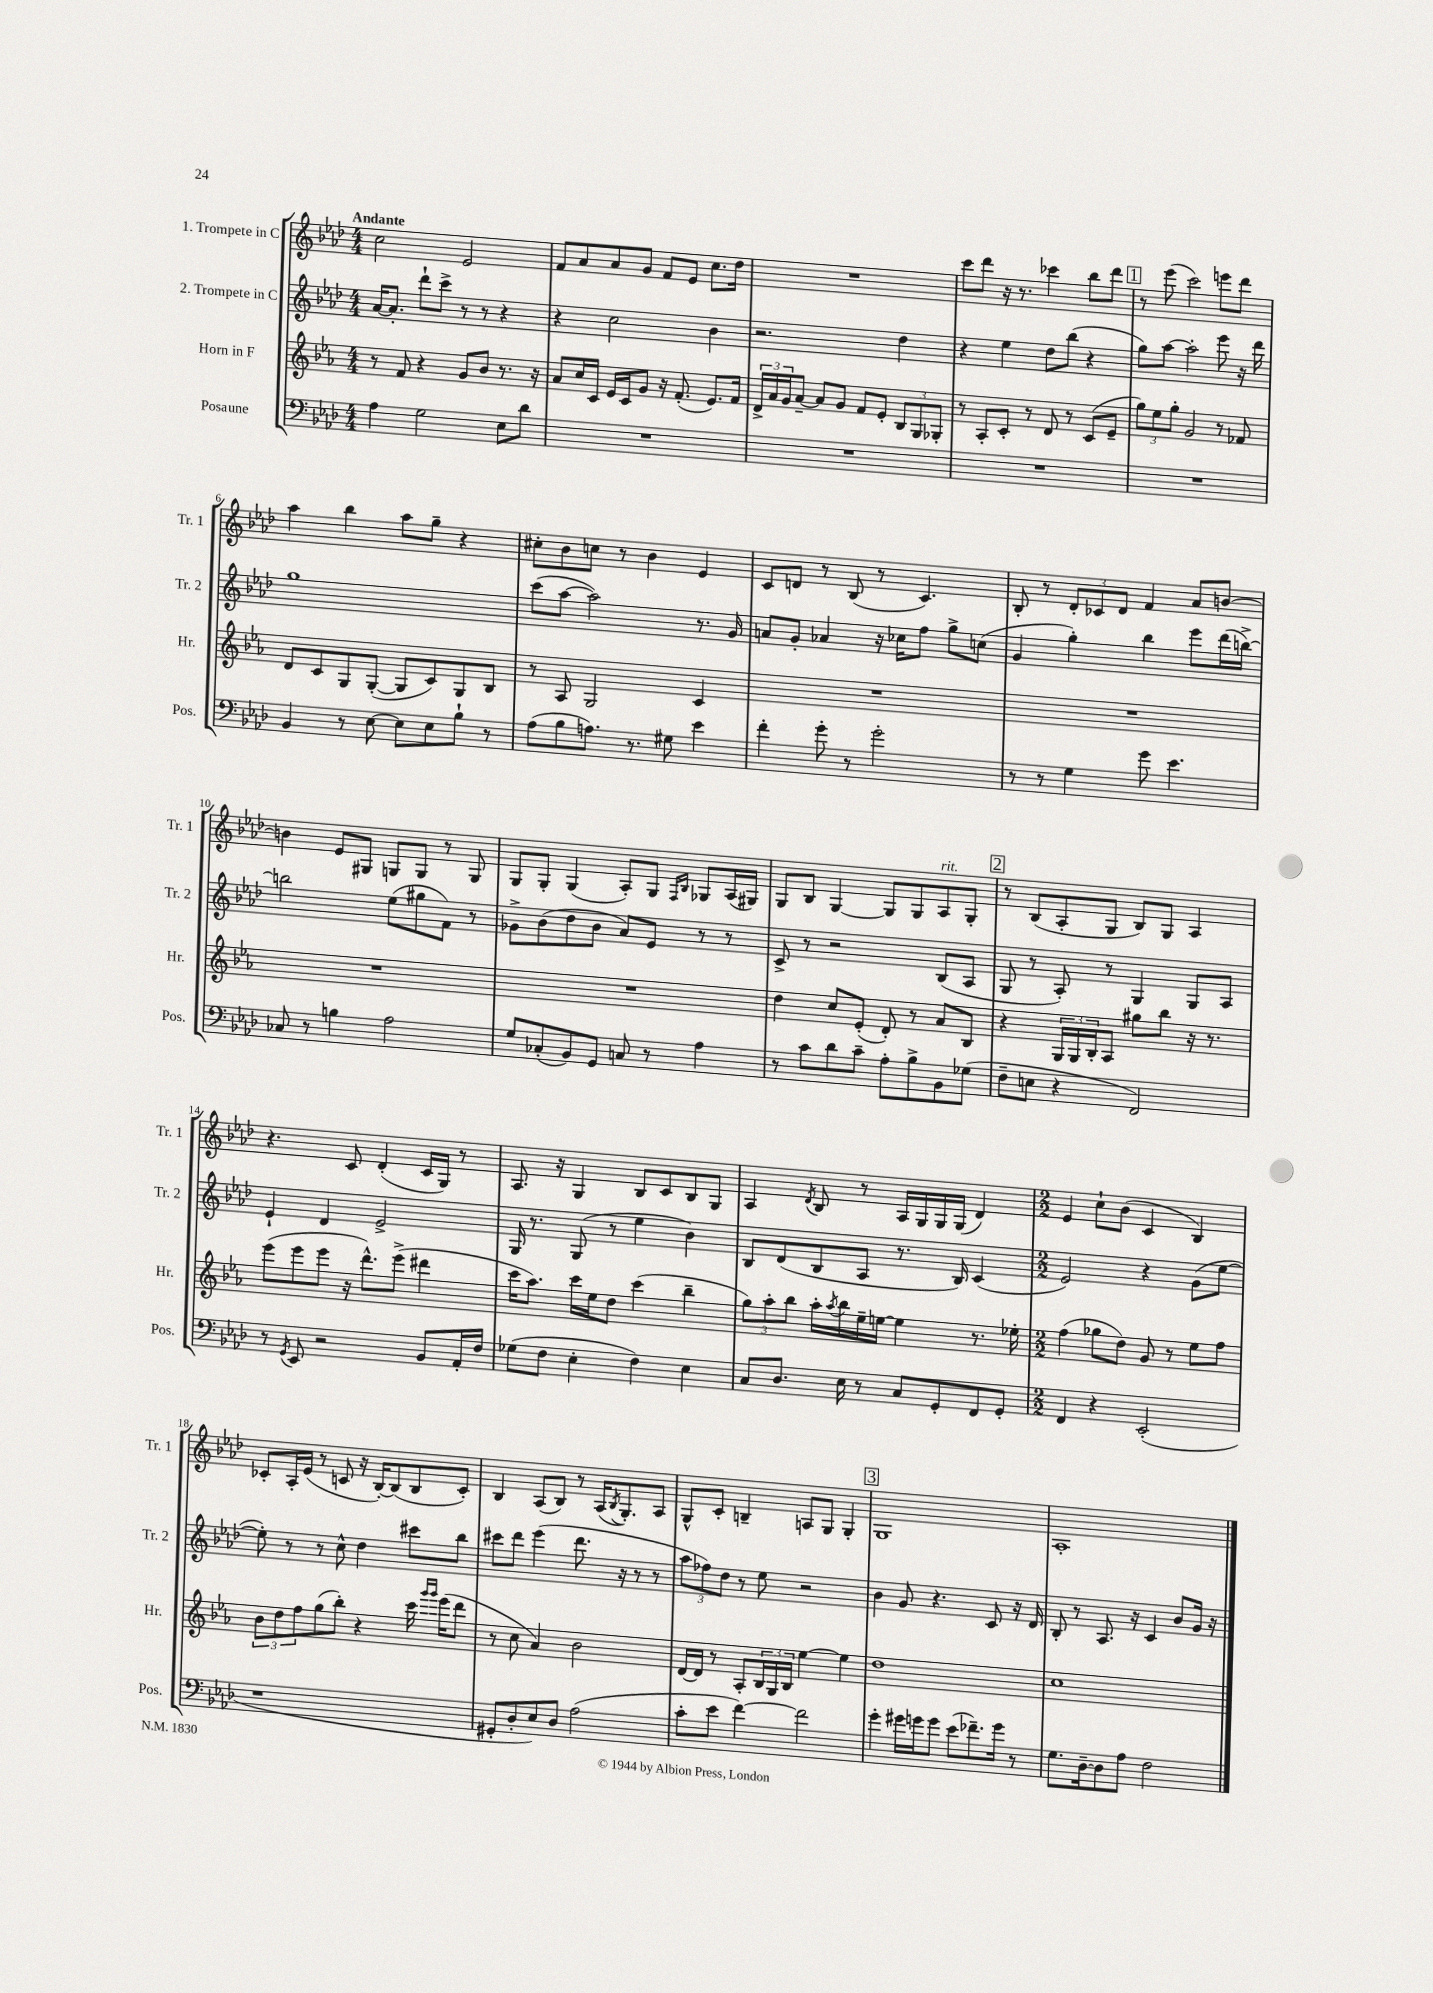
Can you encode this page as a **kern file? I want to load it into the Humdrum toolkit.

**kern	**kern	**kern	**kern
*staff4	*staff3	*staff2	*staff1
*clefF4	*clefG2	*clefG2	*clefG2
*k[b-e-a-d-]	*k[b-e-a-]	*k[b-e-a-d-]	*k[b-e-a-d-]
*M4/4	*M4/4	*M4/4	*M4/4
4A-\	8r	[16a-/LK	2cc\
.	.	8.a-'/]J	.
.	8f/	.	.
2G\	4r	8ddd-`\L	.
.	.	8ccc^\J	.
.	8g/L	8r	2e-/
.	8b-/J	8r	.
8E-\L	8.r	4r	.
8d-\J	.	.	.
.	16r	.	.
=	=	=	=
1r	8a-/L	4r	8f/L
.	16cc/L	.	8a-/
.	16c/JJ	.	.
.	16e-/LL	2cc\	8a-/
.	16c/J	.	.
.	8g/J	.	8g/J
.	16r	.	8f/L
.	(8.f'/	.	.
.	.	.	8e-/J
.	8.e-/L)	4b-\	8.cc\L
.	16f/Jk	.	16dd-\Jk
=	=	=	=
1r	24d^/LL	2.r	1r
.	24a-/	.	.
.	24g/J	.	.
.	[8a-~/J	.	.
.	8a-/]L	.	.
.	8g/J	.	.
.	8f/L	.	.
.	8e-'/J	.	.
.	12B-/L	4dd-\	.
.	12G/	.	.
.	12G-'/J	.	.
=	=	=	=
1r	8r	4r	8ccc\L
.	8A-'/L	.	8ddd-\J
.	8c'/J	4ee-\	16r
.	.	.	8.r
.	8r	.	.
.	8d/	8dd-\L	4ccc-\
.	8r	(8bb-\J	.
.	(8c/L	4r	8bb-\L
.	8e-~/J	.	8ddd-\J
=	=	=	=
1r	12gg\L)	8gg\L)	8r
.	12ee-\	.	.
.	.	[8aa-\J	(8eee-\
.	12gg'\J	.	.
.	2g/	2aa-'\]	2ccc\)
.	8r	8eee-\	8eee\L
.	8f-/	16r	8ddd-\J
.	.	16ddd-\	.
=	=	=	=
4BB-/	8d/L	1gg	4aa-\
.	8c/	.	.
8r	8G/	.	4bb-\
[8E-\	([8G'/J	.	.
8E-\]L	8G/]L	.	8aa-\L
8E-\	8c/)	.	8gg~\J
8B-`\J	8G/	.	4r
8r	8B-/J	.	.
=	=	=	=
(8A-\L	8r	(8ccc\L	8cc#'\L
8B-\	8A-/	[8aa-\J	8b-\
8.A\J)	2G/	2aa-\])	8cc\J
.	.	.	8r
8.r	.	.	.
.	.	.	4b-\
8G#\	.	.	.
4e-\	4c/	8.r	4e-/
.	.	16g/	.
=	=	=	=
4f'\	1r	8a/L	8c/L
.	.	8g'/J	8d/J
8g'\	.	4a-/	8r
8r	.	.	(8B-/
2g'\	.	16r	8r
.	.	16cc-\LK	.
.	.	8ff\J	4.c/)
.	.	8gg^\L	.
.	.	(8cc\J	.
=	=	=	=
8r	1r	4g/	8B-'/
8r	.	.	8r
4G\	.	4gg'\)	12d-'/L
.	.	.	12c-/
.	.	.	12d-/J
8g\	.	4bb-\	4f/
4.e-\	.	.	.
.	.	8eee-\L	8a-/L
.	.	(16ddd-\L	[8b/J
.	.	[16bb^\JJ)	.
=	=	=	=
8C-/	1r	2bb\]	4b\]
8r	.	.	.
4B\	.	.	8e-/L
.	.	.	8G#/J
2A-\	.	(8ee-\L	8G/L
.	.	8gg#\	8G/J
.	.	8f\J)	8r
.	.	8r	8G/
=	=	=	=
8G/L	1r	8g-^\L	8G/L
(8C-'/	.	(8b-\	8G'/J
8BB-/)	.	8dd-\	(4G/
8GG/J	.	8b-\J	.
8C/	.	8a-/L)	8A-'/L)
8r	.	8e-/J	8G/J
.	.	.	16qqF/LL
.	.	.	16qqB-/JJ
4A-\	.	8r	8G-/L
.	.	8r	(16A-/L
.	.	.	16G#/JJ)
=	=	=	=
8r	4dd\	8c^/	8G/L
8c\L	.	8r	8B-/J
8d-\	8cc/L	2r	[4G/
8c~\J	(8e-'/J	.	.
8A-'\L	8d'/)	.	8G/]L
8B-^\	8r	.	8G/
8BB-\	8a-/L	(8B-/L	8A-/
(8G-\J	8B-/J	8A-/J	8G'/J
=	=	=	=
8F~\L	4r	8G/	8r
8E\J	.	8r	(8B-/L
4r	24G/LL	8A-'/)	8A-'/
.	24G/	.	.
.	24B-'/J	.	.
.	8A-/J	8r	8G/J
2FF/)	8gg#\L	4G/	8B-/L)
.	8bb-\J	.	8G/J
.	16r	8G/L	4A-/
.	8.r	.	.
.	.	8A-/J	.
=	=	=	=
8r	(8eee-\L	4e-`/	4.r
8qGG/	.	.	.
8EE-/	8eee-\	.	.
2r	8eee-\J	4d-/	.
.	16r	.	8c/
.	8.ddd^^\L)	.	.
.	.	2e-^/	(4d-'/
.	(8eee-^\J	.	.
8BB-/L	4ddd#\	.	16c/LL
.	.	.	16G/JJ)
16AA-'/L	.	.	8r
16F/JJ	.	.	.
=	=	=	=
(8G-\L	16ccc\LK	16G/	8.A-/
.	8.aa-\J)	8.r	.
8F\J	.	.	.
.	.	.	16r
4E-'\	16ccc\LL	(8G/	4G/
.	16ee-\J	.	.
.	8dd\J	8r	.
4F\)	(4ccc\	4ee-\	8B-/L
.	.	.	8c/
4E-\	4bb-~\	4b-\)	8B-/
.	.	.	8G/J
=	=	=	=
8C/L	12gg\L)	8B-/L	4A-/
.	12aa-'\	.	.
8.D-/J	.	(8d-/	.
.	12bb-\J	.	.
.	.	.	8qd-/
.	16aa-'\LL	8B-/	8B-/
.	8qaa-/	.	.
16E-\	16bb-\	.	.
8r	16ee-~\	8A-/J	8r
.	[16ee\JJ	.	.
8C/L	4ee\]	8.r	16A-/LL
.	.	.	16G/
8GG'/	.	.	16G/
.	.	16B-/)	(16G/JJ
8FF/	8.r	(4c/	4d-/)
8GG'/J	.	.	.
.	16ee-'\	.	.
=	=	=	=
*M2/2	*M2/2	*M2/2	*M2/2
4FF/	(4ff\	2e-/)	4e-/
4r	8gg-\L	.	8cc`\L
.	8dd\J)	.	(8b-\J
(2EE-'/	8g/	4r	4c/
.	8r	.	.
.	8ee-\L	(8g\L	4B-/)
.	8ff\J	[8ee-\J	.
=	=	=	=
1r	12b-\L	8ee-'\])	8c-'/L
.	12dd\	.	.
.	.	8r	16A-'/L
.	12ff\	.	.
.	.	.	(16e-/JJ
.	(8gg\	8r	8r
.	8bb-'\J)	8cc^^\	8c/
.	4r	4dd-\	16r
.	.	.	[16B-'/LK)
.	.	.	(8B-/]
.	16ccc\	8ccc#\L	8B-/
.	16qqggg/LL	.	.
.	16qqggg/JJ	.	.
.	(16eee-\LK	.	.
.	8ddd\J	8bb-\J	8c'/J)
=	=	=	=
8GG#'/L	8r	8ccc#\L	4B-/
8D-'/	8cc\	8ddd-\J	.
8E-/)	4a-/)	(4eee-\	(8A-/L
8D-/J	.	.	8B-/J)
(2A-\	2b-\	8.ddd-\	8r
.	.	.	(16A-/LK
.	.	.	8qB-/
.	.	16r	8.G'/)
.	.	8r	.
.	.	8r	8A-/J
=	=	=	=
8c'\L	[16d/LL	12aa-\L	8G^^/L
.	16d/]JJ	.	.
.	.	12ff-\)	.
8e-\J	8r	.	8c'/J
.	.	12dd-\J	.
[4f\)	8A-'/L	8r	4B~/
.	24B-/L	8ee-\	.
.	24G/	.	.
.	24B-/JJ	.	.
2f\]	[4ee-\	2r	8A/L
.	.	.	8G/J
.	4ee-\]	.	4G'/
=	=	=	=
4g'\	1dd	4b-\	1G
16g#\LL	.	8g/	.
16g\J	.	.	.
8g\J	.	4.r	.
(8e-\L	.	.	.
8.f-~\)	.	.	.
.	.	8c/	.
16g\Jk	.	.	.
8r	.	16r	.
.	.	16d-/	.
=	=	=	=
8.G\L	1cc	8B-'/	1A-'
.	.	8r	.
[16D-~\k	.	.	.
8D-\]	.	8.A-/	.
8A-\J	.	.	.
.	.	16r	.
2F\	.	4c/	.
.	.	8b-/L	.
.	.	16g/Jk	.
.	.	16r	.
==	==	==	==
*-	*-	*-	*-
